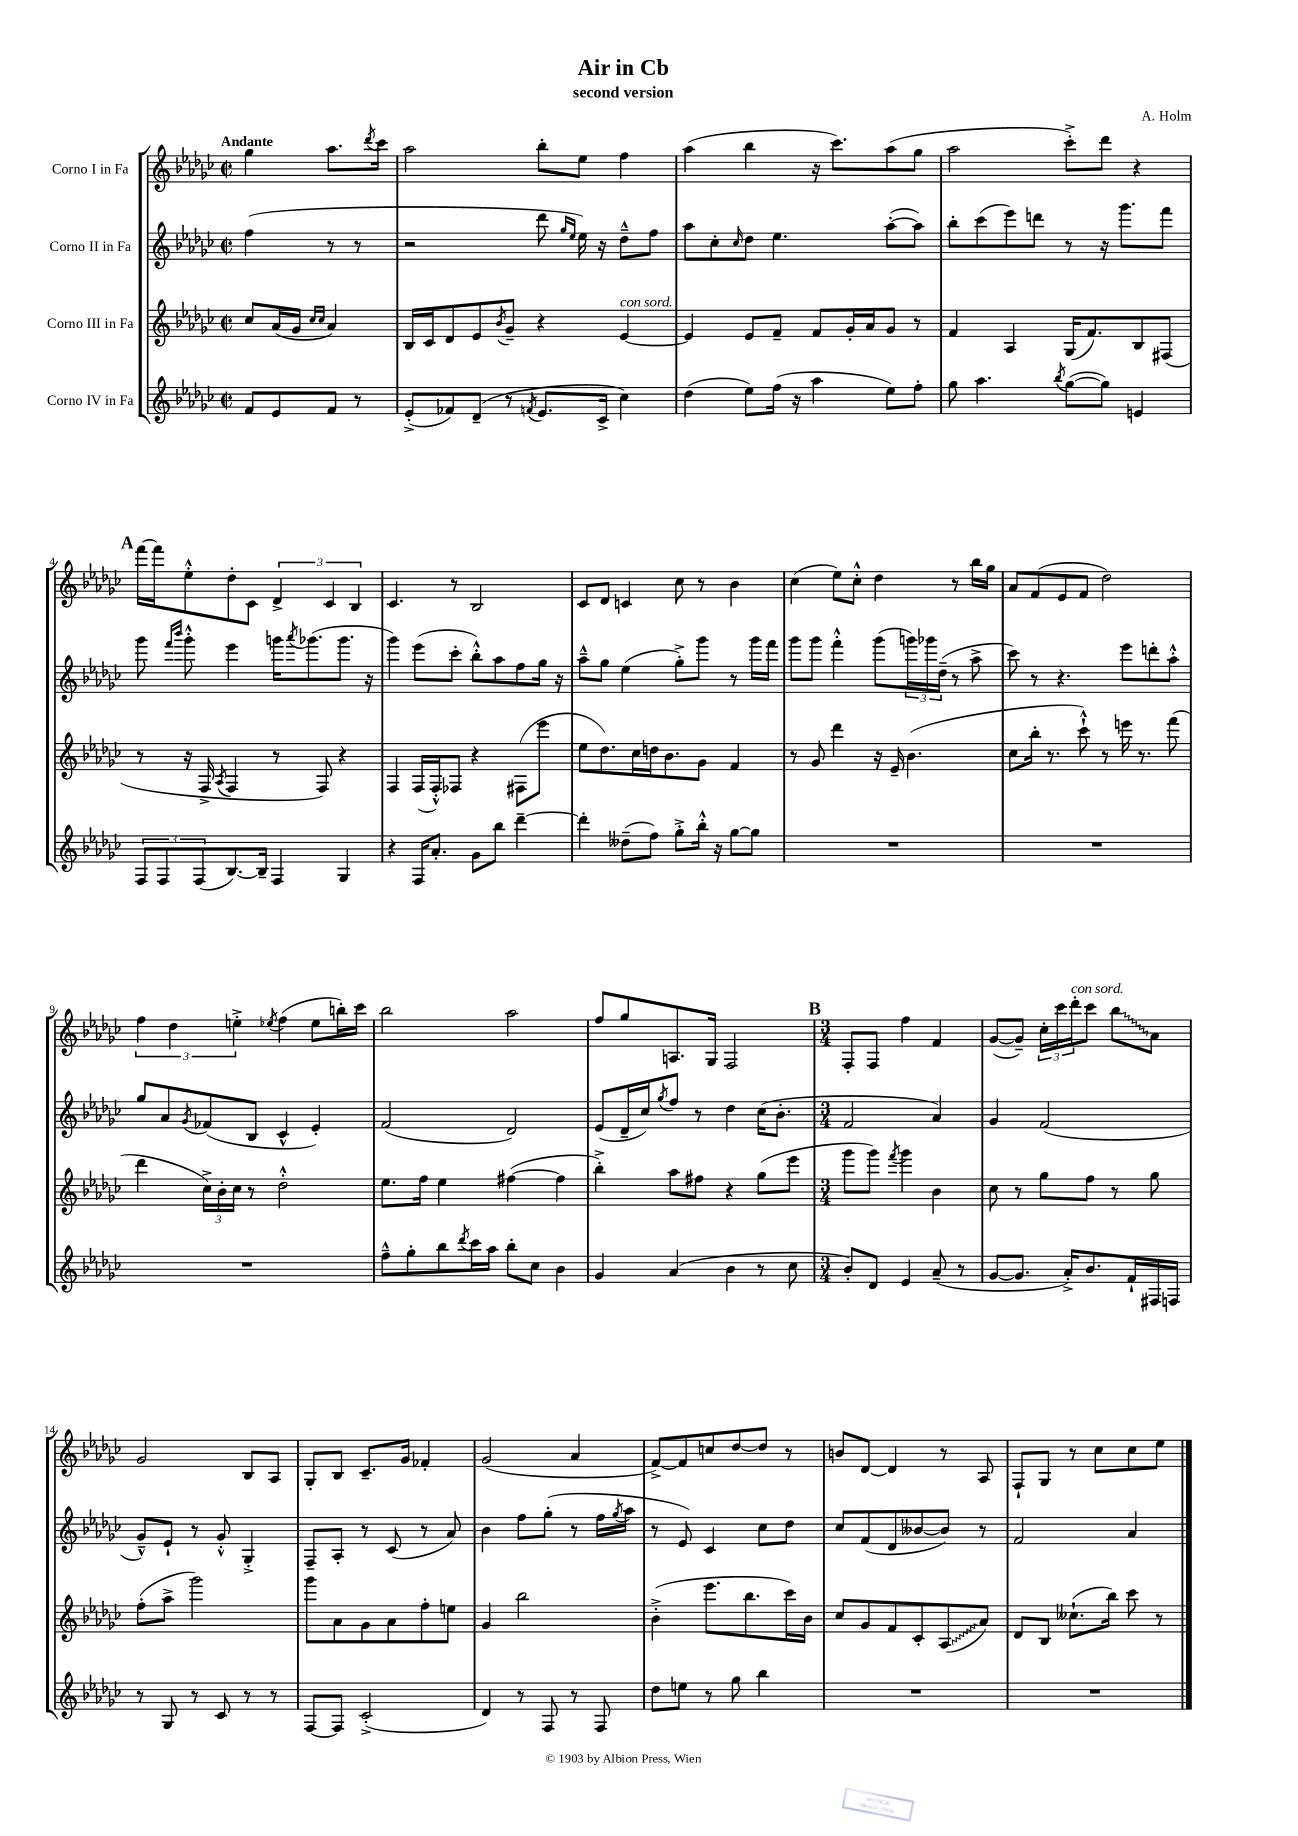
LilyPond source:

\header { title = "Air in Cb" composer = "A. Holm" subtitle = "second version" }
<<
\new StaffGroup <<
\new Staff = "s0" \with { instrumentName = "Corno I in Fa" } {
    \clef treble \key ges \major \defaultTimeSignature \time 2/2 \partial 2 \tempo "Andante"
    ges''4 aes''8. \acciaccatura { des'''8 } ces'''16 |
    aes''2 bes''8-. ees''8 f''4 |
    aes''4( bes''4 r16 ces'''8.) aes''8( ges''8 |
    aes''2 ces'''8-.->) des'''8 r4 |
    \mark \markup { \bold "A" } f'''16~ f'''16 ees''8-.-^ des''8-. ces'8 \tuplet 3/2 { des'4-> ces'4 bes4 } |
    ces'4. r8 bes2 |
    ces'8 des'8 c'4 ces''8 r8 bes'4 |
    ces''4( ees''8) ces''8-.-^ des''4 r8 bes''16 ges''16 |
    aes'8 f'8( ees'8 f'8 des''2) |
    \tuplet 3/2 { f''4 des''4 e''4-.-> } \acciaccatura { ees''8 } f''4( ees''8 b''16-.) ces'''16 |
    bes''2 aes''2 |
    f''8 ges''8 a8. ges16 f2 |
    \mark \markup { \bold "B" } \numericTimeSignature \time 3/4 f8-. f8 f''4 f'4 |
    ges'8~( ges'8--) \tuplet 3/2 { ces''16-. ces'''16 des'''16-.^\markup { \italic "con sord." } } ces'''8 \once \override Glissando.style = #'zigzag bes''8\glissando aes'8 |
    ges'2 bes8 aes8 |
    ges8-. bes8 ces'8.-- ges'16 fes'4-. |
    ges'2( aes'4 |
    f'8~->) f'8 c''8 des''8~ des''8 r8 |
    b'8 des'8~ des'4 r8 aes8 |
    f8-! ges8 r8 ces''8 ces''8 ees''8 \bar "|." |
}
\new Staff = "s1" \with { instrumentName = "Corno II in Fa" } {
    \clef treble \key ges \major \defaultTimeSignature \time 2/2 \partial 2
    f''4( r8 r8 |
    r2 des'''8 \grace { ges''16 ees''16 } ees''16) r16 des''8---^ f''8 |
    aes''8 ces''8-. \grace { ces''16 } des''8 ees''4. aes''8~-.( aes''8) |
    bes''8-. ces'''8( ees'''8) d'''8 r8 r16 ges'''8. f'''8 |
    \mark \markup { \bold "A" } ges'''8 \grace { f'''16 bes'''16 } ges'''8-.-^ ees'''4 g'''16 \acciaccatura { aes'''8 } ges'''8.( ges'''8. r16 |
    ges'''4) ees'''8( ces'''8-. bes''8-.-^) aes''8 f''8 ges''16 r16 |
    aes''8---^ ges''8 ees''4( ges''8-.->) ges'''8 r8 ges'''16 f'''16 |
    ges'''8 ges'''8 f'''4-.-^ ges'''8( \tuplet 3/2 { g'''16) ges'''16 des''16--( } r8 aes''8-> |
    ces'''8) r8 r4. ees'''8 d'''8-. aes''8-.-^ |
    ges''8 aes'8 \acciaccatura { ges'8 } fes'8( bes8 ces'4-^ ees'4-.) |
    f'2( des'2) |
    ees'8( des'16-- ces''16) \acciaccatura { ges''8 } f''8 r8 des''4 ces''16( bes'8.-. |
    \mark \markup { \bold "B" } \numericTimeSignature \time 3/4 f'2 aes'4) |
    ges'4 f'2( |
    ges'8---^) ees'8-! r8 ges'8-.-^ ges4-.-> |
    f8-- aes8-. r8 ces'8( r8 aes'8) |
    bes'4 f''8 ges''8-.( r8 f''16 \acciaccatura { ges''8 } aes''16 |
    r8 ees'8) ces'4 ces''8 des''8 |
    ces''8 f'8( des'8 beses'8~ beses'8) r8 |
    f'2 aes'4 \bar "|." |
}
\new Staff = "s2" \with { instrumentName = "Corno III in Fa" } {
    \clef treble \key ges \major \defaultTimeSignature \time 2/2 \partial 2
    ces''8 aes'16( ges'16 \grace { ces''16 ces''16 } aes'4) |
    bes16 ces'16 des'8 ees'8 \acciaccatura { bes'8 } ges'8-- r4 ees'4~^\markup { \italic "con sord." } |
    ees'4 ees'8 f'8-- f'8 ges'16-. aes'16 ges'8 r8 |
    f'4 aes4 ges16( f'8.) bes8 fis8( |
    \mark \markup { \bold "A" } r8 r16 f16-> \acciaccatura { aes8 } f4 r8 f8) r4 |
    f4 f16( f16-.-^) fes8 r4 fis8( ees'''8 |
    ees''8 des''8.) ces''16 d''16 bes'8. ges'8 f'4 |
    r8 ges'8 des'''4 r16 ees'16-- bes'4.( |
    ces''8 bes''16-. r8. ces'''8-!-^) r8 e'''16 r8. f'''8( |
    des'''4 \tuplet 3/2 { ces''16->) bes'16-. ces''16 } r8 des''2-.-^ |
    ees''8. f''16 ees''4 fis''4~( fis''4 |
    bes''4-.->) aes''8 fis''8 r4 ges''8( ees'''8 |
    \mark \markup { \bold "B" } \numericTimeSignature \time 3/4 ges'''8 ges'''8) \acciaccatura { f'''8 } ges'''4 bes'4 |
    ces''8 r8 ges''8 f''8 r8 ges''8 |
    f''8-.( aes''8-> ges'''2) |
    ges'''8 aes'8 ges'8 aes'8 f''8-. e''8 |
    ges'4 bes''2 |
    bes'4-.->( ees'''8. bes''8. ces'''16) bes'16 |
    ces''8 ges'8 f'8 ces'8-. \once \override Glissando.style = #'zigzag aes8\glissando( aes'8) |
    des'8 bes8 ceses''8.-!( bes''16) ces'''8 r8 \bar "|." |
}
\new Staff = "s3" \with { instrumentName = "Corno IV in Fa" } {
    \clef treble \key ges \major \defaultTimeSignature \time 2/2 \partial 2
    f'8 ees'8 f'8 r8 |
    ees'8-.->( fes'8) des'8--( r8 \acciaccatura { f'8 } ees'8. ces'16-> ces''4) |
    des''4( ees''8) f''16( r16 aes''4 ees''8) f''8-. |
    ges''8 aes''4. \acciaccatura { bes''8 } ges''8~( ges''8) e'4 |
    \mark \markup { \bold "A" } \tuplet 3/2 { f8 f8 f8( } bes8.~) bes16-- f4 ges4 |
    r4 f16 aes'8.-. ges'8 bes''8 des'''4~-- |
    des'''4-. deses''8--( f''8) ges''8-.-> bes''16-.-^ r16 ges''8~ ges''8 |
    R1 |
    R1 |
    R1 |
    f''8---^ ges''8-. bes''8 \acciaccatura { des'''8 } ces'''16 aes''16 bes''8-. ces''8 bes'4 |
    ges'4 aes'4( bes'4 r8 ces''8 |
    \mark \markup { \bold "B" } \numericTimeSignature \time 3/4 bes'8-.) des'8 ees'4 aes'8--( r8 |
    ges'8~ ges'8. aes'16-.->) bes'8. f'16-! fis16 f16 |
    r8 ges8 r8 ces'8 r8 r8 |
    f8~ f8 ces'2-.->( |
    des'4) r8 f8 r8 f8 |
    des''8 e''8 r8 ges''8 bes''4 |
    R2. |
    R2. \bar "|." |
}
>>
>>
